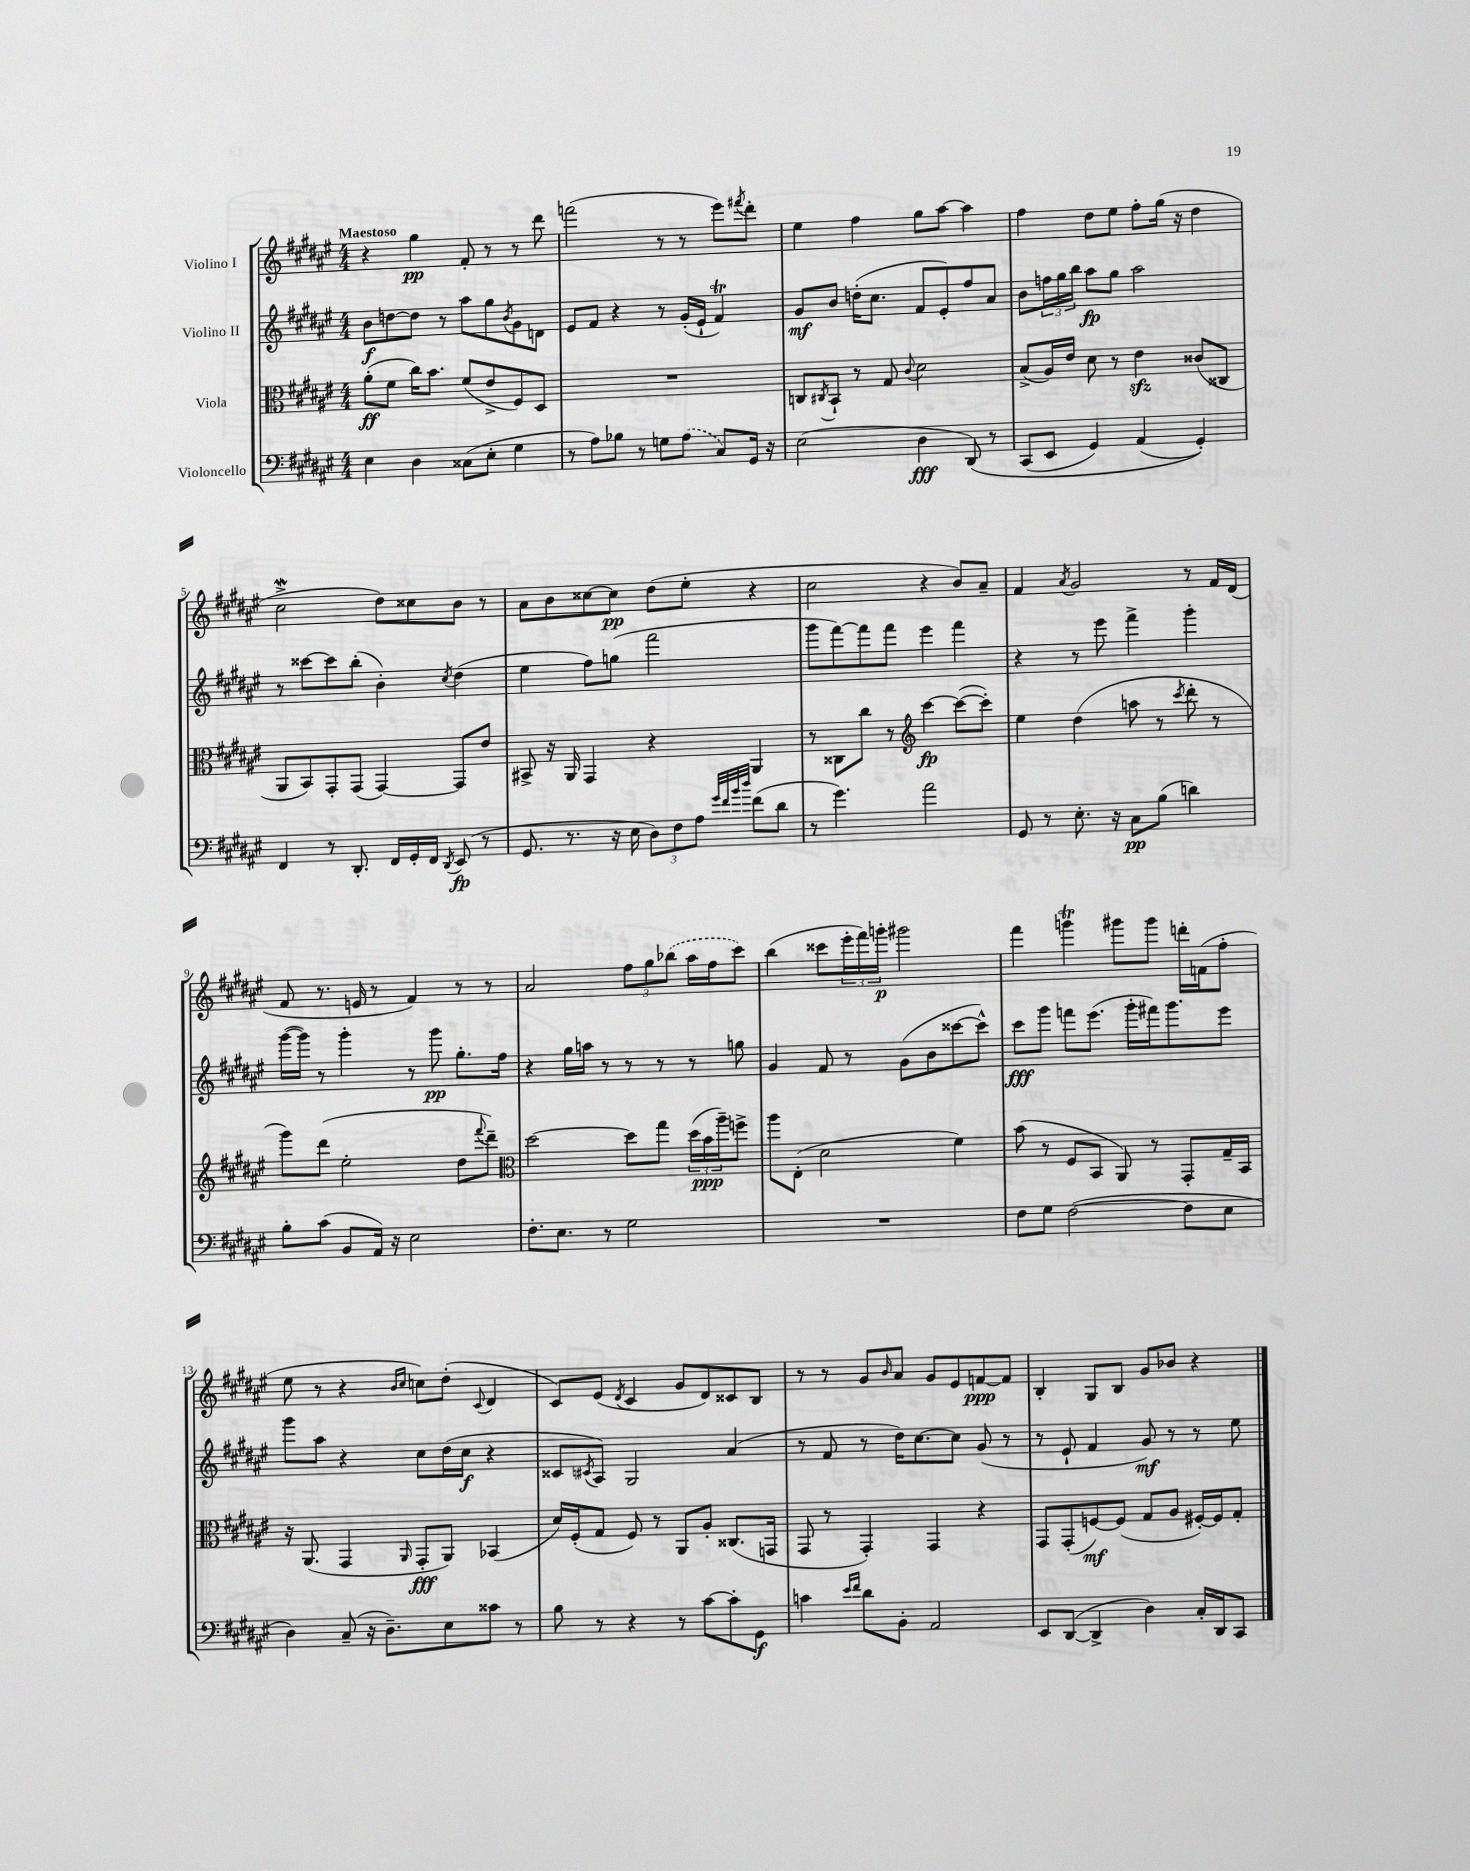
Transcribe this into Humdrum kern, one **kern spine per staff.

**kern	**kern	**kern	**kern
*staff4	*staff3	*staff2	*staff1
*clefF4	*clefC3	*clefG2	*clefG2
*k[f#c#g#d#a#e#]	*k[f#c#g#d#a#e#]	*k[f#c#g#d#a#e#]	*k[f#c#g#d#a#e#]
*M4/4	*M4/4	*M4/4	*M4/4
4E#	(8a#'	8b	4r
.	8f#	[8dd	.
4D#	16cc#)	8dd]	4gg#
.	8.b	.	.
.	.	8r	.
(8C##	(8f#	8aa#	8f#'
8E#'	8e#^	8gg#	8r
.	.	8qb	.
4G#	8F#)	8g#	8r
.	8D#	8d	8ddd#
=	=	=	=
8r	1r	8e#	(2fff
8A#)	.	8f#	.
8B-	.	4r	.
8r	.	.	.
8G	.	8r	8r
(8A#	.	(16g#'	8r
.	.	16e#`	.
8C#)	.	4f#)	8eee#)
.	.	.	8qfff#
16GG#	.	.	8ddd#'
16r	.	.	.
=	=	=	=
(2E#	8C	8g#	4ee#
.	8qC#	.	.
.	8BB`	8b	.
.	8r	(16dd'	4ff#
.	.	8.cc#	.
.	8G#	.	.
.	8qqc#	.	.
4D#	2d#	8f#	8gg#
.	.	8e#')	[8aa#
&(8DD#)	.	8ff#	4aa#]
8r	.	8a#	.
=	=	=	=
(8CC#	(8B^	8b	4ff#
8EE#	16A#)	24ff	.
.	.	24gg#	.
.	16e#	.	.
.	.	24bb	.
4GG#)	8d#	8aa#	8dd#
.	8r	8gg#	8ee#
(4AA#	4e#	2aa#	8ff#'
.	.	.	(16gg#
.	.	.	16r
4GG#')&)	(8c##	.	4dd#
.	8C##	.	.
=	=	=	=
4FF#	8AA#	8r	2cc#^
.	8BB)	[8ccc##	.
8r	8GG#'	8ccc##]	.
8.DD#'	(8GG#	(8bb'	.
.	[4GG#)	4b')	8dd#)
16FF#	.	.	.
16GG#'	.	.	8cc##
16FF#	.	.	.
8qDD#	.	8qcc#	.
(8EE#	8GG#]	(4dd#	8b
8r	8e#	.	8r
=	=	=	=
8.GG#	8BB#^	4ee#	8a#
.	16r	.	8b
8.r	16AA#	.	.
.	4GG#	8ff#)	[8cc##
16r	.	(8gg	8cc##]
16E#	.	.	.
12D#)	4r	2fff#	(8dd#
12F#	.	.	.
.	.	.	8ee#'
12A#	.	.	.
32qqg#	.	.	.
32qqf#	.	.	.
32qqb	.	.	.
32qqdd#	.	.	.
(8f#	4AA#	.	4r
8d#	.	.	.
=	=	=	=
8r	8r	8ggg#	2cc#
4.g#)	8C##	[8fff#)	.
.	8cc#	8fff#]	.
.	8r	8fff#	.
*	*clefG2	*	*
2a#	[4ccc#	4eee#	4r
.	(8ccc#_	4fff#	8b)
.	8ccc#'])	.	8a#~
=	=	=	=
8GG#	4ee#	4r	4f#
8r	.	.	.
.	.	.	8qa#
8.E#'	(4dd#	8r	2g#
.	.	8eee#	.
16r	.	.	.
8C#	8aa	4fff#^	.
(8B	8r	.	.
.	8qccc#	.	.
4d)	8ddd#'	4ggg#'	8r
.	8r	.	16f#
.	.	.	(16d#
=	=	=	=
8B'	8ggg#)	([16ggg#	8f#
.	.	16ggg#])	.
(8c#	(8ddd#	8r	8.r
8BB	2ee#'	4ggg#'	.
.	.	.	16e
16AA#)	.	.	8r
16r	.	.	.
2E#	.	8r	4f#)
.	.	8ggg#	.
.	8dd#	8.gg#'	8r
.	8qqfff#	.	.
.	8ddd#~)	.	8r
.	.	16ff#	.
=	=	=	=
*	*clefC3	*	*
8.F#'	[2dd#	4r	2a#
8.E#	.	.	.
.	.	16gg#	.
.	.	16aa	.
8r	.	8r	.
2G#	8dd#]	8r	12ff#
.	.	.	12gg#
.	8gg#	8r	.
.	.	.	(12bb-
.	(24dd#	8r	16aa#
.	24b	.	.
.	.	.	16ff#
.	24aa#~)	.	.
.	8ff^	8gg	8ccc#)
=	=	=	=
1r	8aa#	4g#	(4bb
.	(8E#'	.	.
.	2d#	8f#	8ccc##
.	.	8r	24eee#'
.	.	.	24fff#)
.	.	.	24ggg'
.	.	(8g#	2ggg#
.	.	8b	.
.	4f#)	[8ccc##	.
.	.	8ccc##^^])	.
=	=	=	=
8F#	(8b	8ccc#	4fff#
8G#	8r	8ggg#	.
([2F#	8F#	8fff	4ggg
.	8BB	(8.eee#	.
.	8AA#)	.	8ggg#
.	.	16ggg#'	.
.	8r	16fff#)	8ggg#
.	.	8.ggg#	.
8F#]	8GG#'	.	16ddd'
.	.	.	(16f
8E#	16G#~	8eee#	8ff#'
.	16BB	.	.
=	=	=	=
4D#)	16r	8ggg#	8ee#
.	(8.AA#	.	.
.	.	8aa#	8r
(8C#~	4GG#	4r	4r
16r	.	.	.
8.D#~)	.	.	.
.	.	.	16qqb
.	16qqAA#	.	16qqcc#
.	8GG#'	8cc#	8cc)
8E#	8AA#)	(16dd#	(8dd#'
.	.	16cc#	.
.	.	.	8qqc#
8c##	(4BB-	4r	4d#
8r	.	.	.
=	=	=	=
8B	16d#)	8c##	8c#)
.	(16F#'	.	.
.	.	8qc#	.
8r	8G#	8A#)	(8e#
.	.	.	8qd#
4r	8F#)	2G#	4c#
.	8r	.	.
8r	8AA#	.	8g#
[8c#	8A#'	.	8d#)
8c#']	(8.C##	(4a#	8c##
8GG#	.	.	8B
.	16GG	.	.
=	=	=	=
4c	8GG#	8r	8r
.	8r	8f#	8r
16qqe#	.	.	.
16qqf#	.	.	.
8d#	4GG#')	8r	8g#
.	.	.	16qqb
8BB'	.	16dd#)	8a#
.	.	[8.cc#	.
2AA#	4GG#	.	8g#
.	.	8cc#]	8e#
.	4r	(8g#	[8f
.	.	8r	8f]
=	=	=	=
8EE#	8GG#	8r	4B'
([8DD#	(8GG#'	8e#`	.
4DD#^]	[8F)	4f#	8G#
.	(8F]	.	8B
4D#)	8G#	8g#)	8g#
.	8A#	8r	8b-
16C#'	[16F#')	8r	4r
16DD#	16F#]	.	.
8CC#	8G#'	8ee#	.
==	==	==	==
*-	*-	*-	*-
